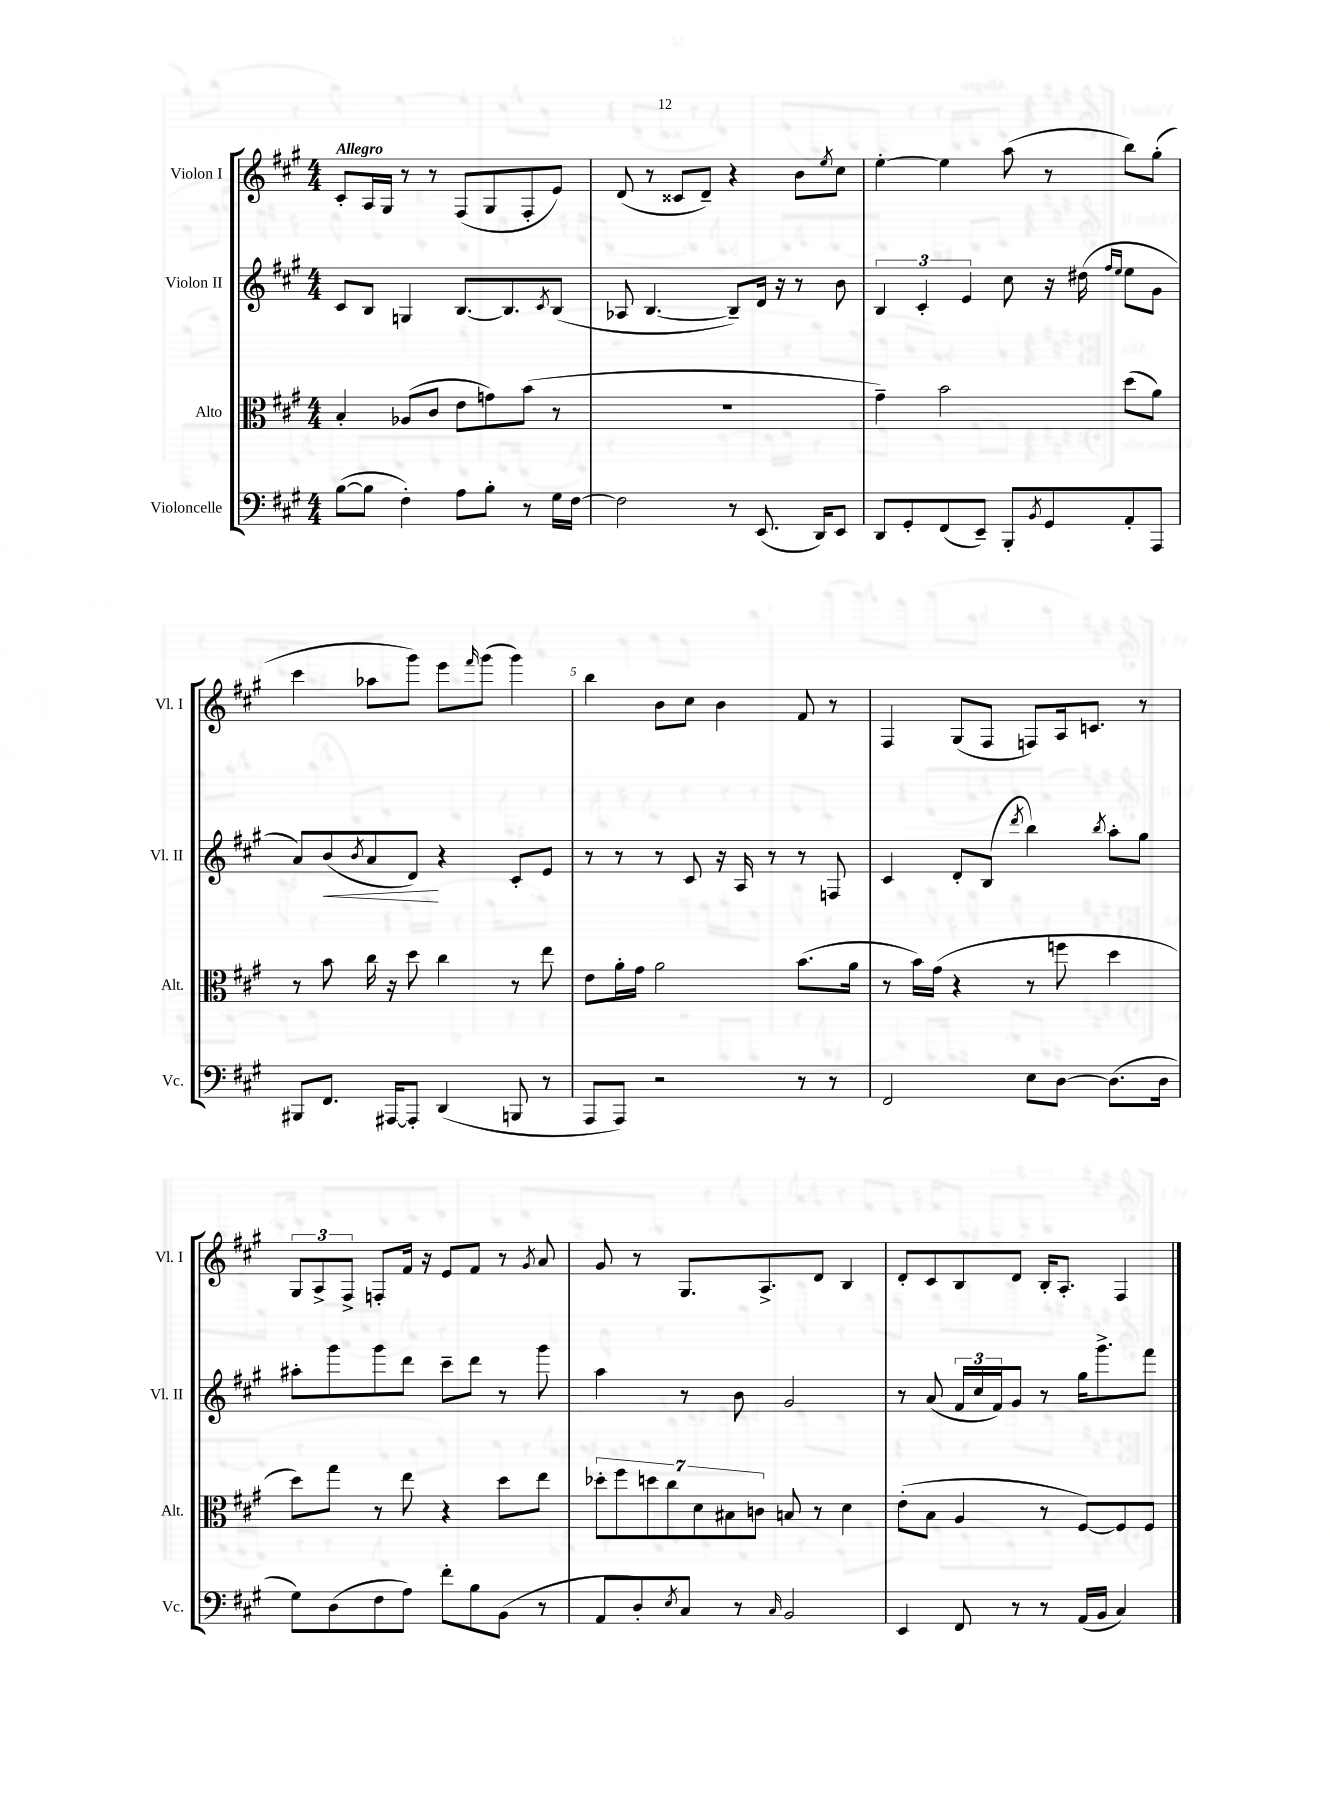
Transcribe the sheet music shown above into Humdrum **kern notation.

**kern	**kern	**kern	**dynam	**kern
*part4	*part3	*part2	*part2	*part1
*staff4	*staff3	*staff2	*staff2	*staff1
*I"Violoncelle	*I"Alto	*I"Violon II	*	*I"Violon I
*I'Vc.	*I'Alt.	*I'Vl. II	*	*I'Vl. I
*clefF4	*clefC3	*clefG2	*	*clefG2
*k[f#c#g#]	*k[f#c#g#]	*k[f#c#g#]	*	*k[f#c#g#]
*M4/4	*M4/4	*M4/4	*	*M4/4
=1	=1	=1	=1	=1
!	!	!	!	!LO:TX:a:B:t=Allegro
([8B\L	4B'/	8c#/L	.	8c#'/L
8B\J]	.	8B/J	.	16A/L
.	.	.	.	16G#/JJ
4F#'\)	(8A-X/L	4Gn/	.	8r
.	8c#/J	.	.	8r
8A\L	8e\L	[8.B/L	.	(8F#/L
8B'\J	8gn\)	.	.	8G#/
.	.	8.B/]	.	.
8r	(8b\J	.	.	8F#'/
.	.	8qc#/	.	.
16G#\LL	8r	(8B/J	.	8e/J)
[16F#\JJ	.	.	.	.
=2	=2	=2	=2	=2
2F#\]	1r	8A-X/	.	(8d/
.	.	[4.B/	.	8r
.	.	.	.	8c##X/L
.	.	.	.	8d~/J)
8r	.	8B~/L])	.	4r
(8.EE/	.	16d/Jk	.	.
.	.	16r	.	.
.	.	8r	.	8b\L
16DD/KL)	.	.	.	.
.	.	.	.	8qee/
8EE/J	.	8b\	.	8cc#\J
=3	=3	=3	=3	=3
8DD/L	4g#~\)	6B/	.	[4ee'\
8GG#'/	.	.	.	.
.	.	6c#'/	.	.
(8FF#/	2b\	.	.	4ee\]
.	.	6e/	.	.
8EE~/J)	.	.	.	.
8BBB'/L	.	8cc#\	.	(8aa\
8qBB/	.	.	.	.
8GG#/	.	16r	.	8r
.	.	(16dd#X\	.	.
.	.	16qqff#/LL	.	.
.	.	16qqee/JJ	.	.
8AA'/	(8dd\L	8ee\L	.	8bb\L)
8AAA/J	8a\J)	8g#\J	.	(8gg#'\J
!!LO:LB:g=z
=4	=4	=4	=4	=4
8BBB#X/L	8r	8a/L)	.	4ccc#\
!	!	!	!LO:HP:b	!
8.FF#/J	8b\	(8b/	<	.
.	.	8qb/	.	.
.	16cc#\	8a/	.	8aa-X\L
[16AAA#X/KL	16r	.	.	.
8AAA#'/J]	8dd\	8d/J)	.	8ggg#\J)
(4DD/	4cc#\	4r	[	8eee\L
.	.	.	.	16qqfff#/
.	.	.	.	(8ggg#\J
8BBBn/	8r	8c#'/L	.	4ggg#\)
8r	8ee\	8e/J	.	.
=5	=5	=5	=5	=5
8AAA/L	8e\L	8r	.	4bb\
8AAA/J)	16a'\L	8r	.	.
.	16g#\JJ	.	.	.
2r	2a\	8r	.	8b\L
.	.	8c#/	.	8cc#\J
.	.	16r	.	4b\
.	.	16A/	.	.
.	.	8r	.	.
8r	(8.b\L	8r	.	8f#/
8r	.	8Fn/	.	8r
.	16a\Jk	.	.	.
=6	=6	=6	=6	=6
2FF#/	8r	4c#/	.	4F#/
.	16b\LL)	.	.	.
.	(16g#\JJ	.	.	.
.	4r	8d'/L	.	(8G#/L
.	.	(8B/J	.	8F#/J
.	.	8qddd/	.	.
8E\L	8r	4bb\)	.	8Fn/L)
[8D\J	8ffn\	.	.	16A/k
.	.	.	.	8.cn/J
.	.	8qbb/	.	.
(8.D\L]	4dd\	8aa'\L	.	.
.	.	8gg#\J	.	8r
16D\Jk	.	.	.	.
!!LO:LB:g=z
=7	=7	=7	=7	=7
8G#\L)	8dd\L)	8aa#X'\L	.	12G#/L
.	.	.	.	12A^/
(8D\	8gg#\J	8ggg#\	.	.
.	.	.	.	12F#^/J
8F#\	8r	8ggg#\	.	8Fn'/L
8A\J)	8ee\	8ddd\J	.	16f#/Jk
.	.	.	.	16r
8f#'\L	4r	8ccc#~\L	.	8e/L
8B\	.	8ddd\J	.	8f#/J
(8BB\J	8dd\L	8r	.	8r
.	.	.	.	8qg#/
8r	8ee\J	8ggg#\	.	8a/
=8	=8	=8	=8	=8
8AA/L	14dd-X'\L	4aa\	.	8g#/
.	14ff#\	.	.	.
8D'/)	.	.	.	8r
.	14ddn\	.	.	.
.	14cc#\	.	.	.
8qE/	.	.	.	.
8C#/J	.	8r	.	8.G#/L
.	14d\	.	.	.
.	14B#X\	.	.	.
8r	.	8b\	.	.
.	14cn\J	.	.	.
.	.	.	.	8.A^/
16qqC#/	.	.	.	.
2BB/	8Bn/	2g#/	.	.
.	8r	.	.	8d/J
.	4d\	.	.	4B/
=9	=9	=9	=9	=9
4EE/	(8e'\L	8r	.	8d'/L
.	8B\J	(8a/	.	8c#/
8FF#/	4A/	24f#/LL	.	8B/
.	.	24cc#/	.	.
.	.	24f#/J)	.	.
8r	.	8g#/J	.	8d/J
8r	8r	8r	.	16B'/KL
.	.	.	.	8.A'/J
(16AA/LL	[8F#/L)	16gg#\KL	.	.
16BB/JJ	.	8.ggg#^\	.	.
4C#/)	8F#/]	.	.	4F#/
.	8F#/J	8fff#\J	.	.
==	==	==	==	==
*-	*-	*-	*-	*-
